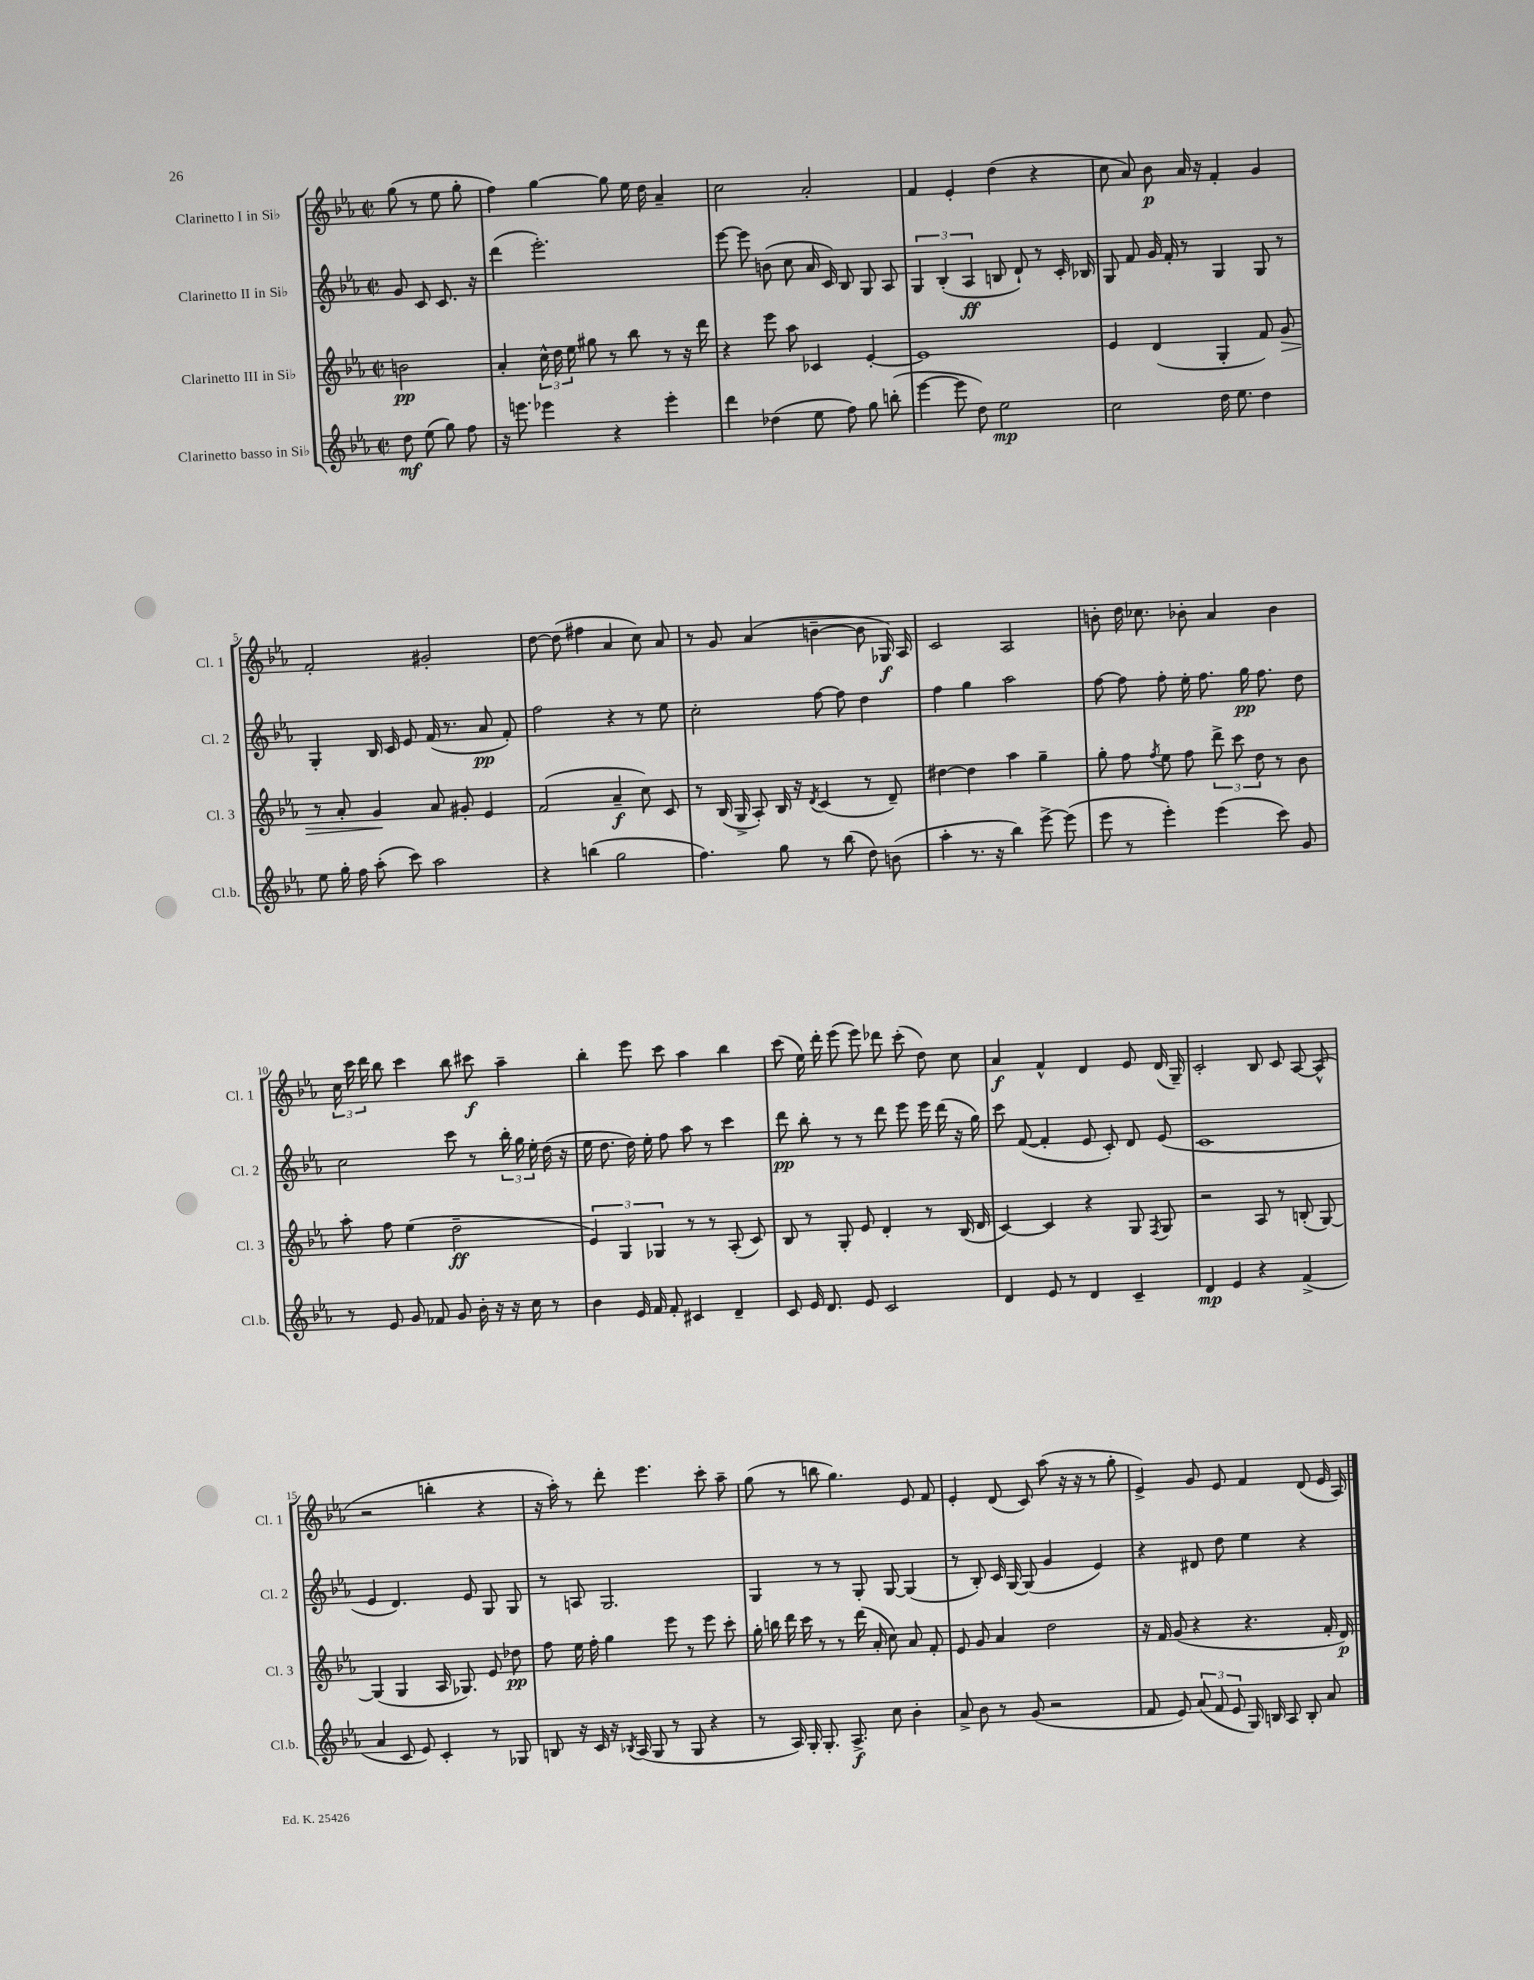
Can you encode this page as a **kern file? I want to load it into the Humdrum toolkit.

**kern	**dynam	**kern	**dynam	**kern	**dynam	**kern	**dynam
*part4	*part4	*part3	*part3	*part2	*part2	*part1	*part1
*staff4	*staff4	*staff3	*staff3	*staff2	*staff2	*staff1	*staff1
*I"Clarinetto basso in Si♭	*	*I"Clarinetto III in Si♭	*	*I"Clarinetto II in Si♭	*	*I"Clarinetto I in Si♭	*
*I'Cl.b.	*	*I'Cl. 3	*	*I'Cl. 2	*	*I'Cl. 1	*
*clefG2	*	*clefG2	*	*clefG2	*	*clefG2	*
*k[b-e-a-]	*	*k[b-e-a-]	*	*k[b-e-a-]	*	*k[b-e-a-]	*
*M2/2	*	*M2/2	*	*M2/2	*	*M2/2	*
*met(c|)	*	*met(c|)	*	*met(c|)	*	*met(c|)	*
=	=	=	=	=	=	=	=
8dd\	mf	2bn\	pp	8g/	.	(8gg\	.
(8ee-\	.	.	.	8c/	.	8r	.
8gg\)	.	.	.	8.c/	.	8ee-\	.
8ff\	.	.	.	.	.	8gg'\	.
.	.	.	.	16r	.	.	.
=1	=1	=1	=1	=1	=1	=1	=1
16r	.	4a-'/	.	(4ddd\	.	4ff\)	.
8.eeen\	.	.	.	.	.	.	.
4eee-X\	.	24cc^^\	.	2.eee-'\)	.	[4gg\	.
.	.	24dd\	.	.	.	.	.
.	.	24ee-\	.	.	.	.	.
.	.	8gg#X\	.	.	.	.	.
4r	.	8r	.	.	.	8gg\]	.
.	.	8bb-\	.	.	.	16ee-\	.
.	.	.	.	.	.	16dd\	.
4eee-'\	.	8r	.	.	.	4a-~/	.
.	.	16r	.	.	.	.	.
.	.	16ddd\	.	.	.	.	.
=2	=2	=2	=2	=2	=2	=2	=2
4ddd\	.	4r	.	[8eee-\	.	2cc\	.
.	.	.	.	8eee-\]	.	.	.
(4dd-X\	.	8eee-\	.	(8bn\	.	.	.
.	.	8aa-\	.	8cc\	.	.	.
8ee-\	.	4c-X/	.	16a-/	.	2a-'/	.
.	.	.	.	16c/)	.	.	.
8ff\)	.	.	.	8B-/	.	.	.
8gg\	.	[4e-'/	.	8G/	.	.	.
(8bbn'\	.	.	.	8A-/	.	.	.
=3	=3	=3	=3	=3	=3	=3	=3
[4eee-\	.	1e-]	.	6G/	.	4f/	.
.	.	.	.	(6B-'/	.	.	.
8eee-\]	.	.	.	.	.	4e-'/	.
.	.	.	.	6A-/	ff	.	.
8dd\)	.	.	.	.	.	.	.
2ee-\	mp	.	.	8Bn/	.	(4dd\	.
.	.	.	.	8d`/)	.	.	.
.	.	.	.	8r	.	4r	.
.	.	.	.	16c'/	.	.	.
.	.	.	.	16B-X/	.	.	.
=4	=4	=4	=4	=4	=4	=4	=4
2cc\	.	4e-/	.	8G/	.	8cc\	.
.	.	.	.	8f/	.	8a-/)	.
.	.	(4d/	.	16g/	.	8b-\	p
.	.	.	.	16f'/	.	.	.
.	.	.	.	8r	.	16a-/	.
.	.	.	.	.	.	16r	.
16dd\	.	4G'/	.	4G/	.	4f'/	.
8.ee-\	.	.	.	.	.	.	.
4dd\	.	8f/)	.	8G/	.	4g/	.
!	!	!	!LO:HP:b	!	!	!	!
.	.	8g/	>	8r	.	.	.
!!LO:LB:g=z
=5	=5	=5	=5	=5	=5	=5	=5
8ee-\	.	8r	.	4G'/	.	2f'/	.
16gg'\	.	8a-'/	.	.	.	.	.
16ff\	.	.	.	.	.	.	.
(8aa-'\	.	4g/	.	16B-/	.	.	.
.	.	.	.	16c/	.	.	.
8ccc\)	.	.	.	8e-/	.	.	.
2aa-\	.	8a-/	]	(16f/	.	2g#X'/	.
.	.	.	.	8.r	.	.	.
.	.	8g#X'/	.	.	.	.	.
.	.	4e-/	.	8a-/	pp	.	.
.	.	.	.	8f'/)	.	.	.
=6	=6	=6	=6	=6	=6	=6	=6
4r	.	(2f/	.	2ff\	.	[8dd\	.
.	.	.	.	.	.	(8dd\]	.
(4bbn\	.	.	.	.	.	4ff#X\	.
2gg\	.	4a-~/	f	4r	.	4a-/	.
.	.	8cc\)	.	8r	.	8cc\)	.
.	.	8c/	.	8ee-\	.	8a-/	.
=7	=7	=7	=7	=7	=7	=7	=7
4.ff\)	.	8r	.	2cc'\	.	8r	.
.	.	(16B-/	.	.	.	8g/	.
.	.	16G^/	.	.	.	.	.
.	.	8A-'/)	.	.	.	(4a-/	.
8gg\	.	16B-/	.	.	.	.	.
.	.	16r	.	.	.	.	.
.	.	8qd/	.	.	.	.	.
8r	.	(4c/	.	[8ff\	.	[4bn~\	.
(8bb-\	.	.	.	8ff\]	.	.	.
8dd\)	.	8r	.	4dd\	.	8b\]	.
(8bn\	.	8d~/)	.	.	.	16G-X/)	f
.	.	.	.	.	.	16A-/	.
=8	=8	=8	=8	=8	=8	=8	=8
4aa-'\	.	[4dd#X\	.	4ff\	.	2c/	.
8.r	.	4dd#\]	.	4gg\	.	.	.
16r	.	.	.	.	.	.	.
4bb-\)	.	4aa-\	.	2aa-\	.	2A-/	.
[8eee-^\	.	4gg~\	.	.	.	.	.
(8eee-\]	.	.	.	.	.	.	.
=9	=9	=9	=9	=9	=9	=9	=9
8eee-\	.	8gg'\	.	[8ff\	.	8bn'\	.
8r	.	8ff\	.	8ff\]	.	16dd\	.
.	.	.	.	.	.	8.cc-X\	.
.	.	8qff/	.	.	.	.	.
4eee-'\)	.	8ee-\	.	8ff'\	.	.	.
.	.	8ff\	.	16ee-'\	.	8b-X'\	.
.	.	.	.	8.ff\	.	.	.
(4eee-\	.	12ddd^\	.	.	.	4a-/	.
.	.	12ccc\	.	.	.	.	.
.	.	.	.	16gg\	pp	.	.
.	.	12dd\	.	.	.	.	.
.	.	.	.	8.ff\	.	.	.
8ccc\)	.	8r	.	.	.	4b-\	.
8g/	.	8b-\	.	8dd\	.	.	.
!!LO:LB:g=z
=10	=10	=10	=10	=10	=10	=10	=10
8r	.	8aa-'\	.	2cc\	.	24cc\	.
.	.	.	.	.	.	24ccc\	.
.	.	.	.	.	.	24ddd\	.
8e-/	.	8ff\	.	.	.	8bb-\	.
8g/	.	(4ee-\	.	.	.	4ccc\	.
8f-X/	.	.	.	.	.	.	.
8g/	.	2dd~\	ff	8ccc\	.	8bb-\	.
16b-'\	.	.	.	8r	.	8ccc#X\	f
16r	.	.	.	.	.	.	.
16r	.	.	.	24bb-'\	.	4aa-~\	.
.	.	.	.	24gg\	.	.	.
16cc\	.	.	.	.	.	.	.
.	.	.	.	24ee-'\	.	.	.
8r	.	.	.	(16dd\	.	.	.
.	.	.	.	16r	.	.	.
=11	=11	=11	=11	=11	=11	=11	=11
4b-\	.	6e-/)	.	16ee-\	.	4bb-'\	.
.	.	.	.	8.dd\	.	.	.
.	.	6G/	.	.	.	.	.
16e-/	.	.	.	16dd\)	.	8eee-\	.
16f/	.	.	.	16ee-'\	.	.	.
.	.	6G-X/	.	.	.	.	.
8f'/	.	.	.	8ff\	.	8ccc\	.
4c#X/	.	8r	.	8aa-\	.	4aa-\	.
.	.	8r	.	8r	.	.	.
4d~/	.	(8A-'/	.	4ccc\	.	4bb-\	.
.	.	8c/)	.	.	.	.	.
=12	=12	=12	=12	=12	=12	=12	=12
8c/	.	8B-/	.	8ddd\	pp	(8ccc\	.
16e-/	.	8r	.	8bb-'\	.	16ee-\)	.
8.d/	.	.	.	.	.	16ddd'\	.
.	.	8G'/	.	8r	.	(8eee-\	.
8e-/	.	8e-/	.	8r	.	8eee-\)	.
2c/	.	4d'/	.	8ddd\	.	8ddd-X\	.
.	.	.	.	8eee-\	.	(8ccc'\	.
.	.	8r	.	16eee-\	.	8dd\)	.
.	.	.	.	(16ddd\	.	.	.
.	.	(16B-/	.	16r	.	8cc\	.
.	.	16d/	.	16gg\)	.	.	.
=13	=13	=13	=13	=13	=13	=13	=13
4d/	.	[4c/)	.	8ccc\	.	4a-/	f
.	.	.	.	([8f/	.	.	.
8e-/	.	4c/]	.	4f'/]	.	4f^^/	.
8r	.	.	.	.	.	.	.
4d/	.	4r	.	8e-/	.	4d/	.
.	.	.	.	8c'/)	.	.	.
4c~/	.	8G/	.	8d/	.	8e-/	.
.	.	8qF/	.	.	.	.	.
.	.	8G/	.	(8e-/	.	(16d/	.
.	.	.	.	.	.	16G~/)	.
=14	=14	=14	=14	=14	=14	=14	=14
4d/	mp	2r	.	1c	.	2c'/	.
4e-/	.	.	.	.	.	.	.
4r	.	8A-/	.	.	.	8B-/	.
.	.	8r	.	.	.	8c/	.
(4f^/	.	(8Bn'/	.	.	.	[8A-/	.
.	.	[8G/)	.	.	.	(8A-^^/]	.
!!LO:LB:g=z
=15	=15	=15	=15	=15	=15	=15	=15
4a-/	.	(4G/]	.	4e-/	.	2r	.
8c/	.	4G/	.	4.d/)	.	.	.
8e-/)	.	.	.	.	.	.	.
4c'/	.	16A-/	.	.	.	4bbn'\	.
.	.	8.G-X/)	.	.	.	.	.
.	.	.	.	8e-/	.	.	.
8r	.	8e-/	.	8G/	.	4r	.
8G-X/	.	8dd-X\	pp	8G/	.	.	.
=16	=16	=16	=16	=16	=16	=16	=16
8Bn/	.	8ff\	.	8r	.	16r	.
.	.	.	.	.	.	16aa-'\)	.
16r	.	16ee-\	.	8An/	.	8r	.
16c/	.	16ff'\	.	.	.	.	.
16r	.	4gg\	.	2.G/	.	8ddd'\	.
8qB-X/	.	.	.	.	.	.	.
(16A-/	.	.	.	.	.	.	.
8G/	.	.	.	.	.	4.eee-\	.
8r	.	8eee-\	.	.	.	.	.
8G/	.	8r	.	.	.	.	.
4r	.	8eee-\	.	.	.	8ccc'\	.
.	.	8ccc'\	.	.	.	8aa-~\	.
=17	=17	=17	=17	=17	=17	=17	=17
8r	.	16gg'\	.	4G/	.	(8gg\	.
.	.	16bbn\	.	.	.	.	.
16A-/)	.	16ddd\	.	.	.	8r	.
16G'/	.	16ccc\	.	.	.	.	.
8.G'/	.	8r	.	8r	.	8bbn\	.
.	.	8r	.	8r	.	4.gg\)	.
8.A-^/	f	.	.	.	.	.	.
.	.	(16ddd\	.	8G'/	.	.	.
.	.	16a-'/	.	.	.	.	.
8cc\	.	8cc\)	.	[8G/	.	.	.
4b-'\	.	8a-/	.	(4G/]	.	8e-/	.
.	.	8f'/	.	.	.	8f/	.
=18	=18	=18	=18	=18	=18	=18	=18
8a-^/	.	8e-/	.	8r	.	4e-'/	.
8b-\	.	8g/	.	8B-'/)	.	.	.
8r	.	4a-/	.	16c/	.	(8d/	.
.	.	.	.	[16G/	.	.	.
(8g/	.	.	.	(8G/]	.	8c/)	.
2r	.	2dd\	.	4g/	.	(8aa-\	.
.	.	.	.	.	.	16r	.
.	.	.	.	.	.	16r	.
.	.	.	.	4e-/)	.	8r	.
.	.	.	.	.	.	8gg'\	.
=19	=19	=19	=19	=19	=19	=19	=19
8f/	.	16r	.	4r	.	4e-^/)	.
.	.	16f/	.	.	.	.	.
8e-/)	.	(8g/	.	.	.	.	.
(12a-/	.	4r	.	8d#X/	.	8g/	.
12f/	.	.	.	.	.	.	.
.	.	.	.	8dd\	.	8e-/	.
12e-/	.	.	.	.	.	.	.
16G/)	.	4.r	.	4ee-\	.	4f/	.
16Bn/	.	.	.	.	.	.	.
8A-/	.	.	.	.	.	.	.
8B'/	.	.	.	4r	.	(8d/	.
8a-/	.	16f'/	.	.	.	16e-/	.
.	.	16d/)	p	.	.	16A-/)	.
==	==	==	==	==	==	==	==
*-	*-	*-	*-	*-	*-	*-	*-
